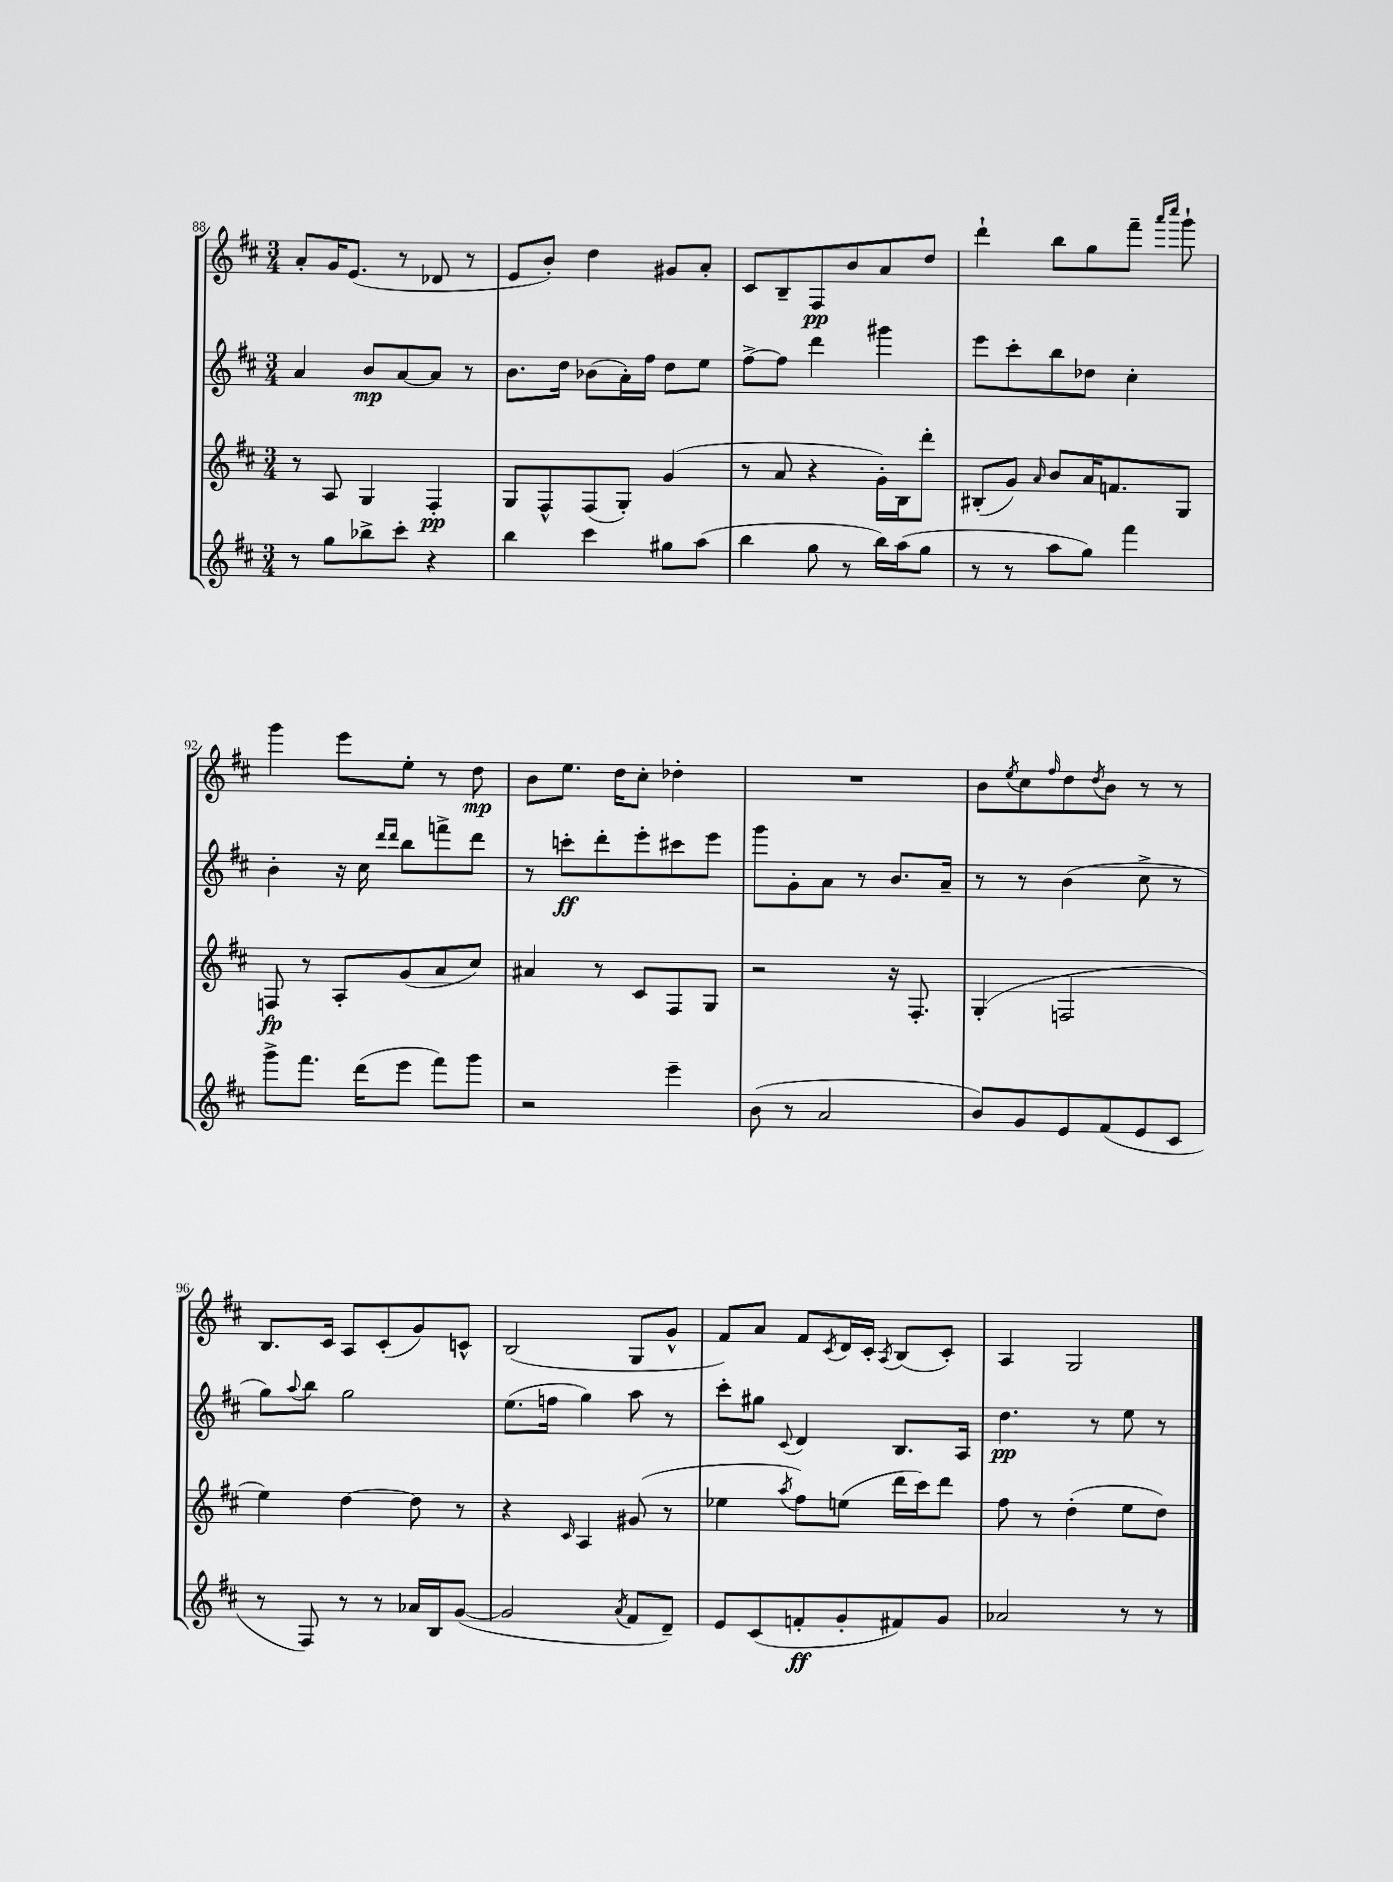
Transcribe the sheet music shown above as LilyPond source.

<<
\new StaffGroup <<
\new Staff = "s0" {
    \clef treble \key d \major \numericTimeSignature \time 3/4
    a'8-. g'16 e'8.( r8 des'8 r8 |
    e'8 b'8-.) d''4 gis'8 a'8-. |
    cis'8 b8-- fis8\pp b'8 a'8 d''8 |
    d'''4-! b''8 g''8 fis'''8-- \grace { a'''16 cis''''16 } g'''8-! |
    g'''4 e'''8 e''8-. r8 d''8\mp |
    b'8 e''8. d''16 cis''8-. des''4-. |
    R2. |
    b'8 \acciaccatura { e''8 } cis''8 \grace { fis''16 } d''8 \acciaccatura { d''8 } b'8 r8 r8 |
    b8. cis'16 a8 cis'8-.( g'8) c'8-^ |
    b2( g8 g'8-^ |
    fis'8) a'8 fis'8 \acciaccatura { cis'8 } d'16 cis'16-. \acciaccatura { a8 } b8( cis'8-.) |
    a4 g2 \bar "|." |
}
\new Staff = "s1" {
    \clef treble \key d \major \numericTimeSignature \time 3/4
    a'4 b'8\mp a'8~ a'8 r8 |
    b'8. d''16 bes'8( a'16-.) fis''16 d''8 e''8 |
    fis''8~-> fis''8 d'''4 gis'''4 |
    e'''8 cis'''8-. b''8 des''8 cis''4-. |
    b'4-. r16 cis''16 \grace { d'''16 d'''16 } b''8 f'''8-> d'''8 |
    r8 c'''8-.\ff d'''8-. e'''8-. cis'''8 e'''8 |
    g'''8 g'8-. a'8 r8 b'8. a'16-- |
    r8 r8 b'4( cis''8-> r8 |
    g''8) \appoggiatura { a''8 } b''8 g''2 |
    e''8.( f''16 g''4) a''8 r8 |
    cis'''8-. gis''8 \appoggiatura { cis'8 } d'4 b8. a16 |
    d''4.\pp r8 e''8 r8 \bar "|." |
}
\new Staff = "s2" {
    \clef treble \key d \major \numericTimeSignature \time 3/4
    r8 a8 g4 fis4-.\pp |
    g8 fis8-^ fis8( g8-.) g'4( |
    r8 a'8 r4 g'16-.) b16 d'''8-. |
    bis8-.( g'8) \grace { a'16 } b'8 a'16 f'8. g8 |
    f8\fp r8 a8-. g'8( a'8 cis''8) |
    ais'4 r8 cis'8 fis8 g8 |
    r2 r16 fis8.-. |
    g4-.( f2 |
    e''4) d''4~ d''8 r8 |
    r4 \grace { cis'16 } a4 gis'8( r8 |
    ees''4 \acciaccatura { a''8 } fis''8) e''8( d'''16 cis'''16) d'''8 |
    fis''8 r8 d''4-.( e''8 d''8) \bar "|." |
}
\new Staff = "s3" {
    \clef treble \key d \major \numericTimeSignature \time 3/4
    r8 g''8 bes''8-> cis'''8-. r4 |
    b''4 cis'''4 gis''8 a''8( |
    b''4 g''8 r8 b''16) a''16( g''8 |
    r8 r8 a''8 g''8) fis'''4 |
    g'''8-> fis'''8. d'''16( e'''8 fis'''8) g'''8 |
    r2 e'''4-- |
    b'8( r8 a'2 |
    b'8) g'8 e'8 fis'8( e'8 cis'8 |
    r8 fis8) r8 r8 aes'16 b16 g'8~( |
    g'2 \acciaccatura { a'8 } fis'8 d'8--) |
    e'8 cis'8( f'8-.\ff g'8-. fis'8) g'8 |
    aes'2 r8 r8 \bar "|." |
}
>>
>>
\layout { \context { \Score currentBarNumber = #88 } }
